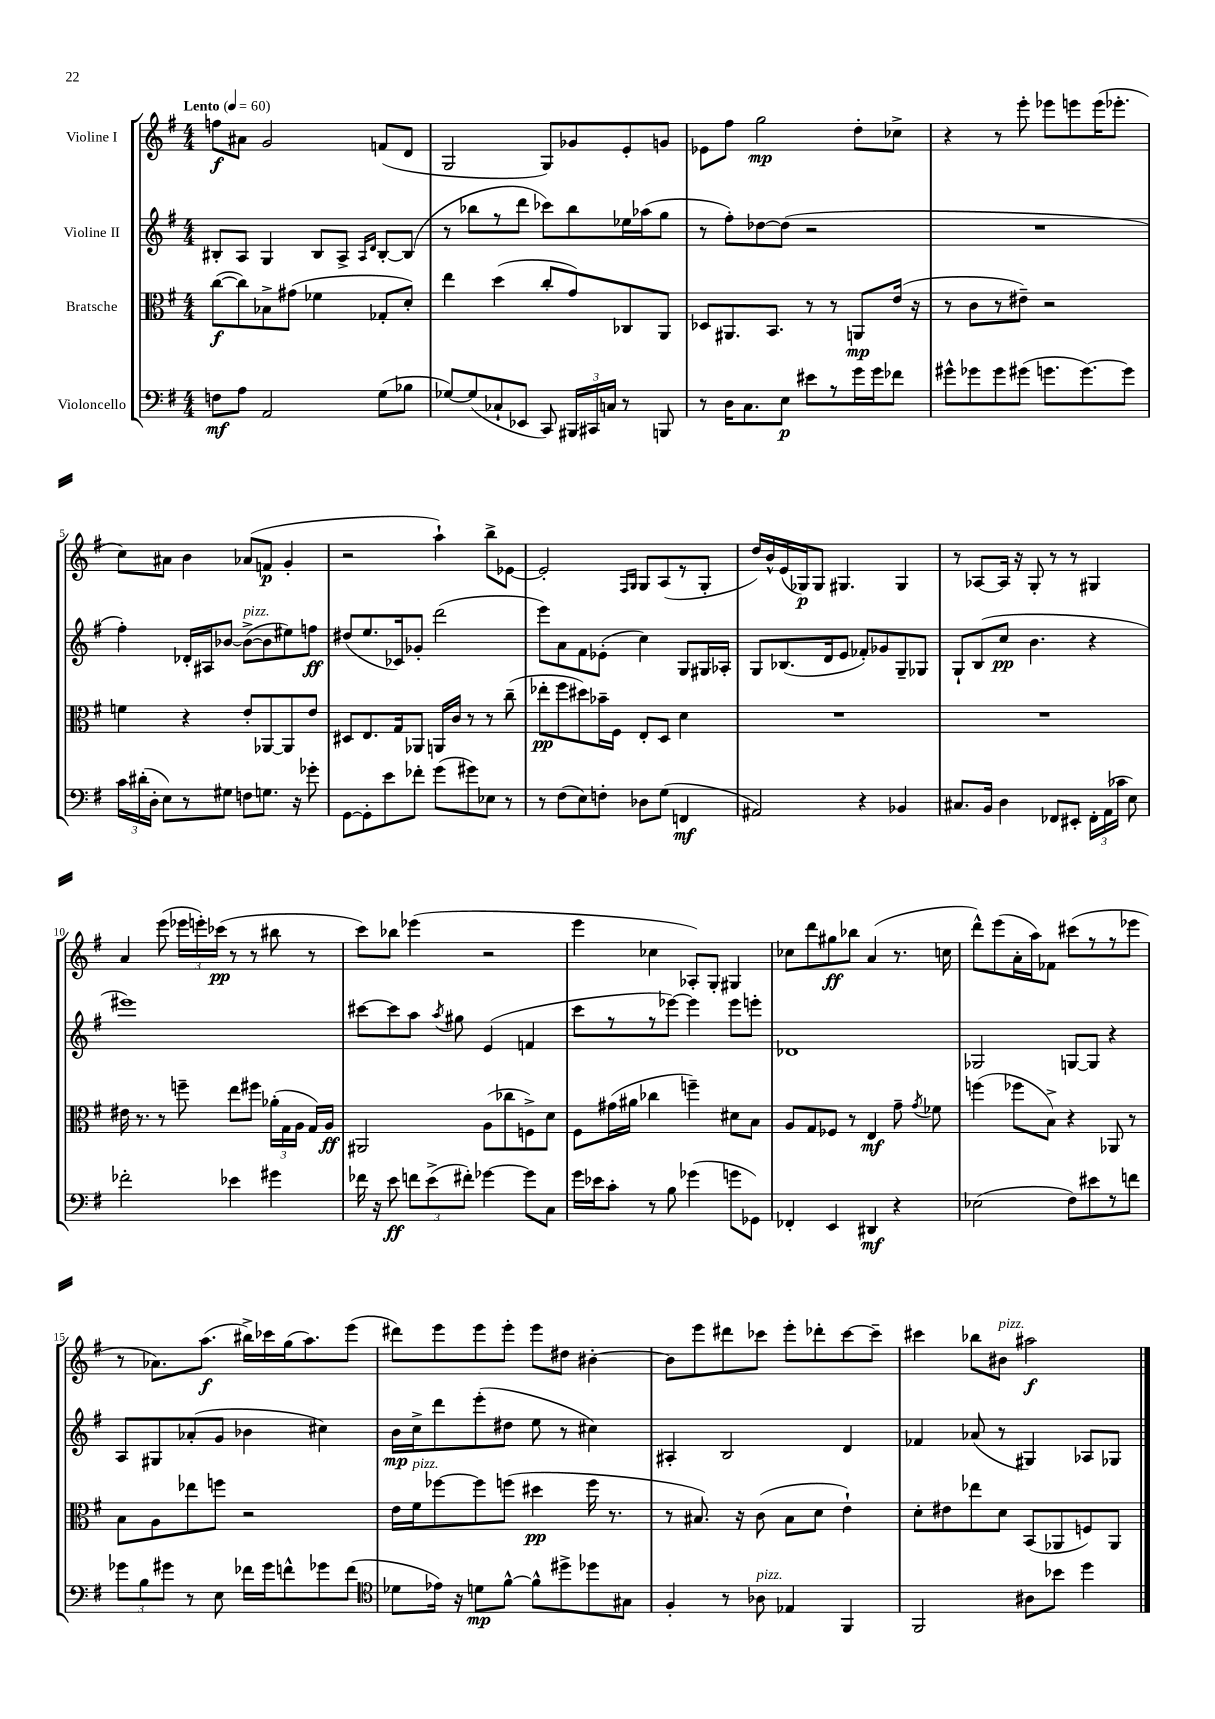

**kern	**dynam	**kern	**dynam	**kern	**dynam	**kern	**dynam
*part4	*part4	*part3	*part3	*part2	*part2	*part1	*part1
*staff4	*staff4	*staff3	*staff3	*staff2	*staff2	*staff1	*staff1
*I"Violoncello	*	*I"Bratsche	*	*I"Violine II	*	*I"Violine I	*
*clefF4	*	*clefC3	*	*clefG2	*	*clefG2	*
*k[f#]	*	*k[f#]	*	*k[f#]	*	*k[f#]	*
*M4/4	*	*M4/4	*	*M4/4	*	*M4/4	*
*MM60	*	*MM60	*	*MM60	*	*MM60	*
=1	=1	=1	=1	=1	=1	=1	=1
!	!	!	!	!	!	!LO:TX:a:B:t=Lento	!
8Fn\L	mf	([8cc\L	f	8B#X'/L	.	8ffn\L	f
8A\J	.	8cc\])	.	8A/J	.	8a#X\J	.
2AA/	.	8B-X^\	.	4G/	.	2g/	.
.	.	(8g#X\J	.	.	.	.	.
.	.	4f-X\	.	8B#/L	.	.	.
.	.	.	.	8A^/J	.	.	.
.	.	.	.	16qqA/LL	.	.	.
.	.	.	.	16qqd/JJ	.	.	.
(8G\L	.	8G-X'/L	.	[8B#'/L	.	(8fn/L	.
8B-X\J	.	8d'/J)	.	(8B#/J]	.	8d/J	.
=2	=2	=2	=2	=2	=2	=2	=2
[8G-X/L)	.	4ee\	.	8r	.	2G/	.
(8G-/]	.	.	.	8bb-X\L	.	.	.
8C-X`/	.	(4dd\	.	8r	.	.	.
8EE-X/J	.	.	.	8ddd\J	.	.	.
8CC/)	.	8cc'/L	.	8ccc-X\L)	.	8G/L)	.
24BBB#X/LL	.	8g/)	.	8bb-\	.	8g-X/	.
24CC#X/	.	.	.	.	.	.	.
24Cn/JJ	.	.	.	.	.	.	.
8r	.	8C-X/	.	16ee-X\L	.	8e'/	.
.	.	.	.	(16aa-X\J	.	.	.
8BBBn/	.	8AA/J	.	8gg\J	.	8gn/J	.
=3	=3	=3	=3	=3	=3	=3	=3
8r	.	8D-X/L	.	8r	.	8e-X\L	.
16D\KL	.	8.AA#X/	.	8ff#'\L)	.	8ff#\J	.
8.C\	.	.	.	.	.	.	.
.	.	.	.	[8dd-X\	.	2gg\	mp
.	.	8.BB/J	.	.	.	.	.
8E\J	p	.	.	(8dd-\J]	.	.	.
8e#X\L	.	8r	.	2r	.	.	.
8r	.	8r	.	.	.	.	.
16g\L	.	8AAn/L	mp	.	.	8dd'\L	.
16g\J	.	.	.	.	.	.	.
8f-X\J	.	(16e/Jk	.	.	.	8cc-X^\J	.
.	.	16r	.	.	.	.	.
=4	=4	=4	=4	=4	=4	=4	=4
8g#X^^\L	.	8r	.	1r	.	4r	.
8g-X\	.	8c\L	.	.	.	.	.
8g-\	.	8r	.	.	.	8r	.
(8g#X\J	.	8e#X~\J)	.	.	.	8eee'\	.
8.gn\L	.	2r	.	.	.	8eee-X\L	.
.	.	.	.	.	.	8eeen\	.
[8.g\)	.	.	.	.	.	.	.
.	.	.	.	.	.	(16eee\K	.
.	.	.	.	.	.	8.eee-X'\J	.
8g\J]	.	.	.	.	.	.	.
!!LO:LB:g=z
=5	=5	=5	=5	=5	=5	=5	=5
24c\LL	.	4fn\	.	4ff#'\)	.	8cc\L)	.
(24d#X'\	.	.	.	.	.	.	.
24D'\JJ	.	.	.	.	.	.	.
8E\L)	.	.	.	.	.	8a#X\J	.
8r	.	4r	.	16d-X'/LL	.	4b\	.
.	.	.	.	16A#X/J	.	.	.
8G#X\J	.	.	.	[8b-X/J	.	.	.
!	!	!	!	!LO:TX:a:i:t=pizz.	!	!	!
8Fn\L	.	8e'/L	.	(8b-^\L_	.	(8a-X/L	.
8.Gn\J	.	[8AA-X/	.	8b-\]	.	8fn/J	p
.	.	8AA-/]	.	8ee#X\)	.	4g'/	.
16r	.	.	.	.	.	.	.
8g-X'\	.	8e/J	.	8ffn\J	ff	.	.
=6	=6	=6	=6	=6	=6	=6	=6
[8GG\L	.	8D#X/L	.	(8dd#X/L	.	2r	.
8GG'\]	.	8.E/	.	8.ee/	.	.	.
8e\	.	.	.	.	.	.	.
.	.	16G/k	.	16c-X/k)	.	.	.
8f-X'\J	.	8AA-X/J	.	8g-X'/J	.	.	.
(8g\L	.	16AAn/LL	.	(2ddd\	.	4aa`\)	.
.	.	16c/JJ	.	.	.	.	.
8g#X\)	.	8r	.	.	.	.	.
8E-X\J	.	8r	.	.	.	8bb^\L	.
8r	.	(8cc~\	.	.	.	[8e-X\J	.
=7	=7	=7	=7	=7	=7	=7	=7
8r	.	8ee-X'\L	pp	8eee\L)	.	2e-'/]	.
(8F#\L	.	8ff#\	.	8a\	.	.	.
8E\)	.	8dd#X\)	.	8f#\	.	.	.
8Fn'\J	.	16b-X~\L	.	(8e-X'\J	.	.	.
.	.	16F#\JJ	.	.	.	.	.
.	.	.	.	.	.	16qqF#/LL	.
.	.	.	.	.	.	16qqG/JJ	.
8D-X\L	.	8E'/L	.	4cc\)	.	8G/L	.
(8G\J	.	8D/J	.	.	.	(8A/	.
4FFn/	mf	4d\	.	8G/L	.	8r	.
.	.	.	.	16G#X/L	.	8G'/J	.
.	.	.	.	16A-X'/JJ	.	.	.
=8	=8	=8	=8	=8	=8	=8	=8
2AA#X/)	.	1r	.	8G/L	.	16dd/LL)	.
.	.	.	.	.	.	16b^^/	.
.	.	.	.	(8.B-X/	.	(16e/	.
.	.	.	.	.	.	16G-X/J)	p
.	.	.	.	.	.	8G-/J	.
.	.	.	.	16d/k	.	.	.
.	.	.	.	8e/J	.	4.G#X/	.
4r	.	.	.	8f-X'/L)	.	.	.
.	.	.	.	8g-X/	.	.	.
4BB-X/	.	.	.	8G~/	.	4G#/	.
.	.	.	.	8G-X/J	.	.	.
=9	=9	=9	=9	=9	=9	=9	=9
8.C#X/L	.	1r	.	8G`/L	.	8r	.
.	.	.	.	(8B/	.	[8A-X/L	.
16BB/Jk	.	.	.	.	.	.	.
4D\	.	.	.	8cc/J	pp	16A-/Jk]	.
.	.	.	.	.	.	16r	.
.	.	.	.	4.b\	.	8G'/	.
8FF-X/L	.	.	.	.	.	8r	.
8EE#X'/J	.	.	.	.	.	8r	.
24FF-'\LL	.	.	.	4r	.	4G#X/	.
(24AA\	.	.	.	.	.	.	.
24c-X\JJ	.	.	.	.	.	.	.
8E\)	.	.	.	.	.	.	.
!!LO:LB:g=z
=10	=10	=10	=10	=10	=10	=10	=10
2f-X'\	.	16e#X\	.	1eee#X)	.	4a/	.
.	.	8.r	.	.	.	.	.
.	.	8r	.	.	.	(8eee\	.
.	.	8ffn~\	.	.	.	24eee-X\LL	.
.	.	.	.	.	.	24eeen'\)	.
.	.	.	.	.	.	(24ccc-X\JJ	pp
4e-X\	.	8ee\L	.	.	.	8r	.
.	.	8ff#X\J	.	.	.	8r	.
4g#X\	.	(24a-X'\LL	.	.	.	8bb#X\	.
.	.	24G\	.	.	.	.	.
.	.	24A\JJ	.	.	.	.	.
.	.	16G/LL)	.	.	.	8r	.
.	.	16A/JJ	ff	.	.	.	.
=11	=11	=11	=11	=11	=11	=11	=11
16f-X\	.	2AA#X/	.	[8ccc#X\L	.	8ccc\L)	.
16r	.	.	.	.	.	.	.
8e\	ff	.	.	8ccc#\]	.	8bb-X\J	.
12fn\L	.	.	.	8aa\J	.	(4eee-X\	.
(12e^\	.	.	.	.	.	.	.
.	.	.	.	8qaa/	.	.	.
.	.	.	.	8gg#X\	.	.	.
12f#X'\J)	.	.	.	.	.	.	.
[4g-X\	.	(8A\L	.	(4e/	.	2r	.
.	.	8cc-X\	.	.	.	.	.
8g-\L]	.	8Fn^\)	.	4fn/	.	.	.
8C\J	.	8d\J	.	.	.	.	.
=12	=12	=12	=12	=12	=12	=12	=12
16g\LL	.	8F#\L	.	8ccc\L	.	4eee\	.
16e-X\J	.	.	.	.	.	.	.
8c'\J	.	(16g#X\L	.	8r	.	.	.
.	.	16a#X\JJ	.	.	.	.	.
8r	.	4cc-X\	.	8r	.	4cc-X\	.
8B\	.	.	.	[8eee-X\J)	.	.	.
(4g-X\	.	4ffn~\)	.	4eee-\]	.	8A-X'/L)	.
.	.	.	.	.	.	8G'/J	.
8gn\L	.	8d#X\L	.	8eee-\L	.	4G#X/	.
8GG-X\J)	.	8B\J	.	8eeen'\J	.	.	.
=13	=13	=13	=13	=13	=13	=13	=13
4FF-X'/	.	8A/L	.	1d-X	.	8cc-X\L	.
.	.	8G/	.	.	.	8ddd\	.
4EE/	.	8F-X/J	.	.	.	8gg#X\	ff
.	.	8r	.	.	.	8bb-X\J	.
4DD#X/	mf	4E/	mf	.	.	(4a/	.
4r	.	8g~\	.	.	.	8.r	.
.	.	8qg/	.	.	.	.	.
.	.	8f-X\	.	.	.	.	.
.	.	.	.	.	.	16ccn\	.
=14	=14	=14	=14	=14	=14	=14	=14
(2E-X\	.	(4ffn\	.	2G-X/	.	8ddd^^\L)	.
.	.	.	.	.	.	(8eee\	.
.	.	8ff-X\L	.	.	.	16a'\L	.
.	.	.	.	.	.	16aa\J)	.
.	.	8B^\J)	.	.	.	8f-X\J	.
8F#\L)	.	4r	.	[8Gn/L	.	(8ccc#X\L	.
8e#X\	.	.	.	8G/J]	.	8r	.
8r	.	8AA-X/	.	4r	.	8r	.
8fn\J	.	8r	.	.	.	8eee-X\J	.
!!LO:LB:g=z
=15	=15	=15	=15	=15	=15	=15	=15
12g-X\L	.	8B\L	.	8A/L	.	8r	.
12B\	.	.	.	.	.	.	.
.	.	8A\	.	8G#X/	.	8.a-X\L)	.
12g#X\J	.	.	.	.	.	.	.
8r	.	8ee-X\	.	(8a-X'/	.	.	.
.	.	.	.	.	.	(8.aa\J	f
8E\	.	8ffn\J	.	8g/J	.	.	.
16f-X\LL	.	2r	.	4b-X\	.	16bb#X^\LL)	.
16g#\J	.	.	.	.	.	16ccc-X\	.
8fn^^\	.	.	.	.	.	(16gg\J	.
.	.	.	.	.	.	8.aa\)	.
8g-X\	.	.	.	4cc#X\)	.	.	.
(8f\J	.	.	.	.	.	(8eee\J	.
=16	=16	=16	=16	=16	=16	=16	=16
*clefC4	*	*	*	*	*	*	*
8d-X\L	.	16e\LL	.	16b\LL	mp	8ddd#X\L)	.
!	!	!LO:TX:a:i:t=pizz.	!	!	!	!	!
.	.	16f#\J	.	16cc^\J	.	.	.
16e-X\Jk)	.	[8ff-X\	.	8ddd\	.	8eee\	.
16r	.	.	.	.	.	.	.
8dn\L	mp	8ff-\]	.	(8eee'\	.	8eee\	.
[8f#^^\J	.	(8ffn\J	.	8dd#X\J	.	8eee'\J	.
8f#^^\L]	.	4dd#X\	pp	8ee\	.	8eee\L	.
8dd#X^\	.	.	.	8r	.	8dd#X\J	.
8dd-X\	.	16ff\	.	4cc#X\)	.	[4b#X'\	.
.	.	8.r	.	.	.	.	.
8G#X\J	.	.	.	.	.	.	.
=17	=17	=17	=17	=17	=17	=17	=17
4F#'/	.	8r	.	4A#X'/	.	8b#\L]	.
.	.	8.B#X/)	.	.	.	8eee\	.
8r	.	.	.	2B/	.	8ddd#X\	.
.	.	16r	.	.	.	.	.
!LO:TX:a:i:t=pizz.	!	!	!	!	!	!	!
8A-X\	.	(8c\	.	.	.	8ccc-X\J	.
4E-X/	.	8B#\L	.	.	.	8eee'\L	.
.	.	8d\J	.	.	.	8ddd-X'\	.
4FF#/	.	4e`\)	.	4d/	.	[8ccc-\	.
.	.	.	.	.	.	8ccc-~\J]	.
=18	=18	=18	=18	=18	=18	=18	=18
2FF#/	.	8d'\L	.	4f-X/	.	4ccc#X\	.
.	.	8e#X\	.	.	.	.	.
.	.	8ee-X\	.	(8a-X/	.	8bb-X\L	.
!	!	!	!	!	!	!LO:TX:a:i:t=pizz.	!
.	.	8d\J	.	8r	.	8b#X\J	.
8A#X\L	.	(8BB/L	.	4G#X/)	.	2aa#X\	f
8b-X\J	.	8AA-X/	.	.	.	.	.
4dd\	.	8Fn/)	.	8A-X/L	.	.	.
.	.	8AA-/J	.	8G-X/J	.	.	.
==	==	==	==	==	==	==	==
*-	*-	*-	*-	*-	*-	*-	*-
